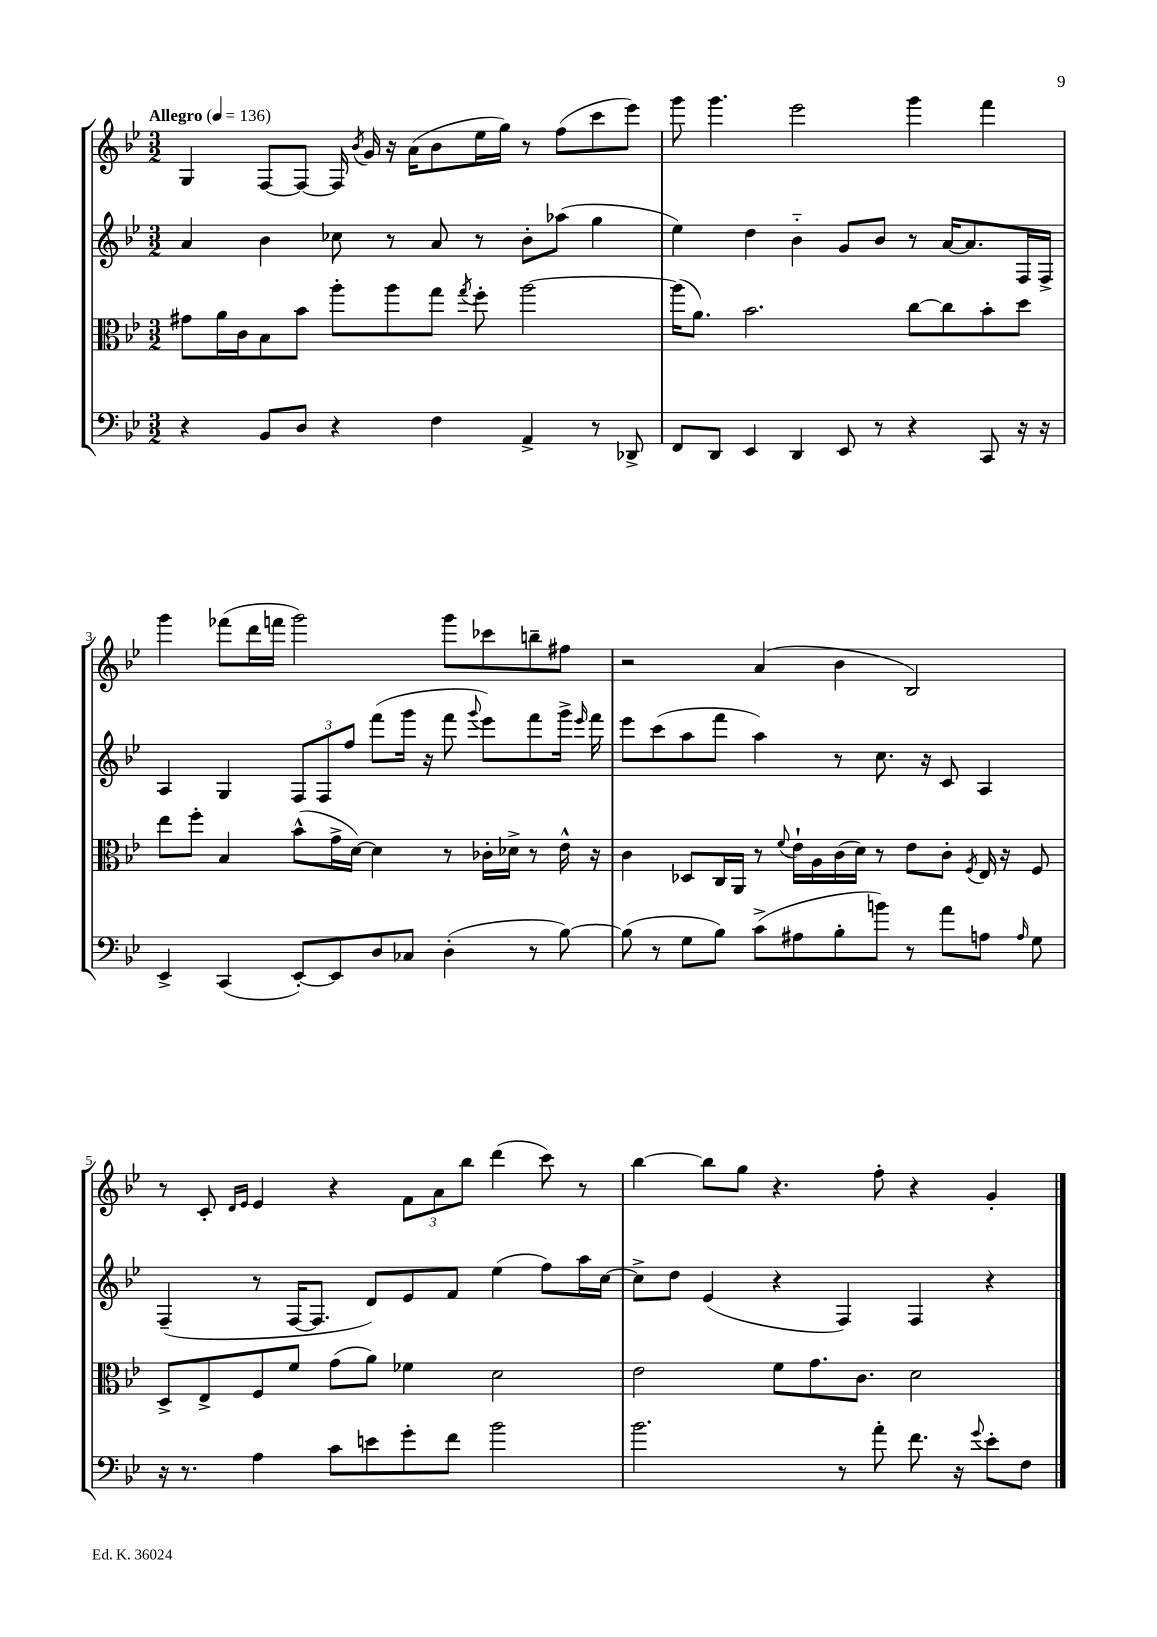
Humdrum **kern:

**kern	**kern	**kern	**kern
*staff4	*staff3	*staff2	*staff1
*clefF4	*clefC3	*clefG2	*clefG2
*k[b-e-]	*k[b-e-]	*k[b-e-]	*k[b-e-]
*M3/2	*M3/2	*M3/2	*M3/2
*MM136	*MM136	*MM136	*MM136
4r	8g#	4a	4G
.	16a	.	.
.	16c	.	.
8BB-	8B-	4b-	[8F
8D	8b-	.	8F_
4r	8aa'	8cc-	16F]
.	.	.	8qb-
.	.	.	16g
.	8aa	8r	16r
.	.	.	(16a
4F	8gg	8a	8b-
.	8qgg	.	.
.	8ff'	8r	16ee-
.	.	.	16gg)
4AA^	[2aa	8b-'	8r
.	.	(8aa-	(8ff
8r	.	4gg	8ccc
8DD-^	.	.	8eee-)
=	=	=	=
8FF	(16aa]	4ee-)	8ggg
.	8.a)	.	.
8DD	.	.	4.ggg
4EE-	2.b-	4dd	.
4DD	.	4b-'~	2eee-
8EE-	.	8g	.
8r	.	8b-	.
4r	[8cc	8r	4ggg
.	8cc]	[16a	.
.	.	8.a]	.
8CC	8b-'	.	4fff
16r	8dd	16F	.
16r	.	16F^	.
=	=	=	=
4EE-^	8ee-	4A	4ggg
.	8ff'	.	.
(4CC	4B-	4G	(8fff-
.	.	.	16ddd
.	.	.	16fff
[8EE-')	(8b-^^	12F	2ggg)
.	.	12F	.
8EE-]	16g^	.	.
.	.	12ff	.
.	[16d)	.	.
8D	4d]	(8fff	.
8C-	.	16ggg	.
.	.	16r	.
(4D'	8r	8fff	8ggg
.	.	8qqggg	.
.	16c-'	8eee-)	8ccc-
.	16d-^	.	.
8r	8r	8fff	8bb~
[8B-)	16e-^^	16ggg^	8ff#
.	.	16qqeee-	.
.	16r	16fff	.
=	=	=	=
(8B-]	4c	8eee-	2r
8r	.	(8ccc	.
8G	8D-	8aa	.
8B-)	16C	8fff	.
.	16AA	.	.
(8c^	8r	4aa)	(4a
.	8qqf	.	.
8A#	16e-`	.	.
.	16A	.	.
8B-'	(16c	8r	4b-
.	16d)	.	.
8b)	8r	8.cc	.
8r	8e-	.	2B-)
.	.	16r	.
8a	8c'	8c	.
.	8qF	.	.
8A	16E-	4A	.
.	16r	.	.
16qqA	.	.	.
8G	8F	.	.
=	=	=	=
16r	8D^	(4F~	8r
8.r	.	.	.
.	8E-^	.	8c'
.	.	.	16qqd
.	.	.	16qqe-
4A	8F	8r	4e-
.	8f	[16F	.
.	.	8.F]	.
8c	(8g	.	4r
8e	8a)	8d)	.
8g'	4f-	8e-	12f
.	.	.	12a
8f	.	8f	.
.	.	.	12bb-
2b-	2d	(4ee-	(4ddd
.	.	8ff)	8ccc)
.	.	16aa	8r
.	.	[16cc	.
=	=	=	=
2.b-	2e-	8cc^]	[4bb-
.	.	8dd	.
.	.	(4e-	8bb-]
.	.	.	8gg
.	8f	4r	4.r
.	8.g	.	.
8r	.	4F)	.
.	8.c	.	.
8a'	.	.	8ff'
8.f	2d	4F	4r
16r	.	.	.
8qqg	.	.	.
8e-'	.	4r	4g'
8F	.	.	.
==	==	==	==
*-	*-	*-	*-
